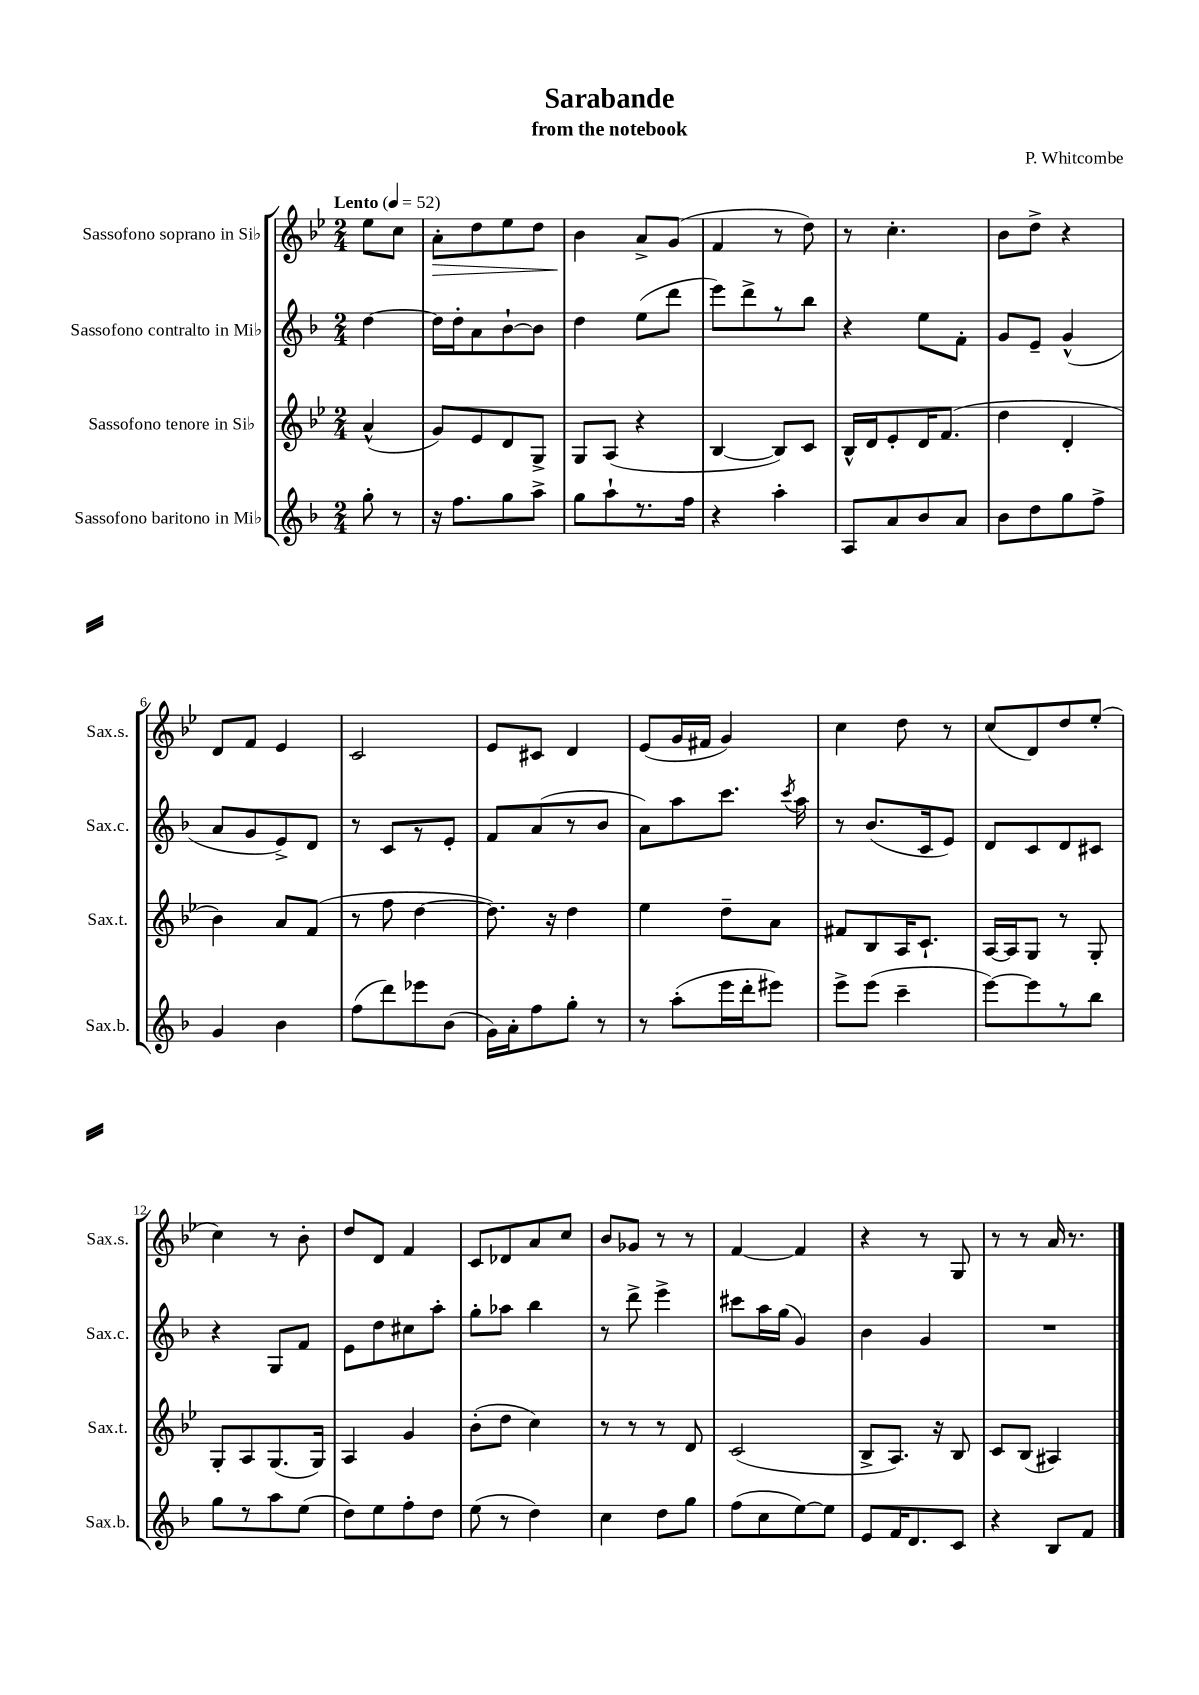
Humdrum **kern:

**kern	**kern	**kern	**kern
*staff4	*staff3	*staff2	*staff1
*clefG2	*clefG2	*clefG2	*clefG2
*k[b-]	*k[b-e-]	*k[b-]	*k[b-e-]
*M2/4	*M2/4	*M2/4	*M2/4
*MM52	*MM52	*MM52	*MM52
8gg'\	(4a^^/	[4dd\	8ee-\L
8r	.	.	8cc\J
=	=	=	=
16r	8g/L)	16dd\]LL	8a'\L
8.ff\L	.	16dd'\J	.
.	8e-/	8a\	8dd\
8gg\	8d/	[8b-`\	8ee-\
8aa^\J	8G^/J	8b-\]J	8dd\J
=	=	=	=
8gg\L	8G/L	4dd\	4b-\
8aa`\	(8A/J	.	.
8.r	4r	(8ee\L	8a^/L
.	.	8ddd\J	(8g/J
16ff\Jk	.	.	.
=	=	=	=
4r	[4B-/	8eee\L)	4f/
.	.	8ddd^\	.
4aa'\	8B-/]L)	8r	8r
.	8c/J	8bb-\J	8dd\)
=	=	=	=
8A/L	16B-^^/LL	4r	8r
.	16d/J	.	.
8a/	8e-'/	.	4.cc'\
8b-/	16d/K	8ee\L	.
.	(8.f/J	.	.
8a/J	.	8f'\J	.
=	=	=	=
8b-\L	4dd\	8g/L	8b-\L
8dd\	.	8e~/J	8dd^\J
8gg\	4d'/	(4g^^/	4r
8ff^\J	.	.	.
=	=	=	=
4g/	4b-\)	8a/L	8d/L
.	.	8g/	8f/J
4b-\	8a/L	8e^/)	4e-/
.	(8f/J	8d/J	.
=	=	=	=
(8ff\L	8r	8r	2c/
8ddd\)	8ff\	8c/L	.
8eee-\	[4dd\	8r	.
(8b-\J	.	8e'/J	.
=	=	=	=
16g\LL)	8.dd\])	8f/L	8e-/L
16a'\J	.	.	.
8ff\	.	(8a/	8c#/J
.	16r	.	.
8gg'\J	4dd\	8r	4d/
8r	.	8b-/J	.
=	=	=	=
8r	4ee-\	8a\L)	(8e-/L
(8aa'\L	.	8aa\	16g/L
.	.	.	16f#/JJ
16eee\L	8dd~\L	8.ccc\J	4g/)
16ddd'\J	.	.	.
8eee#\J)	8a\J	.	.
.	.	8qccc/	.
.	.	16aa\	.
=	=	=	=
8eee^\L	8f#/L	8r	4cc\
(8eee\J	8B-/	(8.b-/L	.
4ccc~\	16A/K	.	8dd\
.	8.c`/J	16c/k	.
.	.	8e/J)	8r
=	=	=	=
[8eee\L)	[16A/LL	8d/L	(8cc/L
.	16A/]J	.	.
8eee\]	8G/J	8c/	8d/)
8r	8r	8d/	8dd/
8bb-\J	8G'/	8c#/J	(8ee-'/J
=	=	=	=
8gg\L	8G'/L	4r	4cc\)
8r	8A/	.	.
8aa\	(8.G/	8G/L	8r
(8ee\J	.	8f/J	8b-'\
.	16G/Jk)	.	.
=	=	=	=
8dd\L)	4A/	8e\L	8dd/L
8ee\	.	8dd\	8d/J
8ff'\	4g/	8cc#\	4f/
8dd\J	.	8aa'\J	.
=	=	=	=
(8ee\	(8b-'\L	8gg'\L	8c/L
8r	8dd\J	8aa-\J	8d-/
4dd\)	4cc\)	4bb-\	8a/
.	.	.	8cc/J
=	=	=	=
4cc\	8r	8r	8b-/L
.	8r	8ddd^\	8g-/J
8dd\L	8r	4eee^\	8r
8gg\J	8d/	.	8r
=	=	=	=
(8ff\L	(2c/	8ccc#\L	[4f/
8cc\	.	16aa\L	.
.	.	(16gg\JJ	.
[8ee\)	.	4g/)	4f/]
8ee\]J	.	.	.
=	=	=	=
8e/L	8B-^/L	4b-\	4r
16f/K	8.A/J)	.	.
8.d/	.	.	.
.	.	4g/	8r
.	16r	.	.
8c/J	8B-/	.	8G/
=	=	=	=
4r	8c/L	2r	8r
.	(8B-/J	.	8r
8B-/L	4A#/)	.	16a/
.	.	.	8.r
8f/J	.	.	.
==	==	==	==
*-	*-	*-	*-
